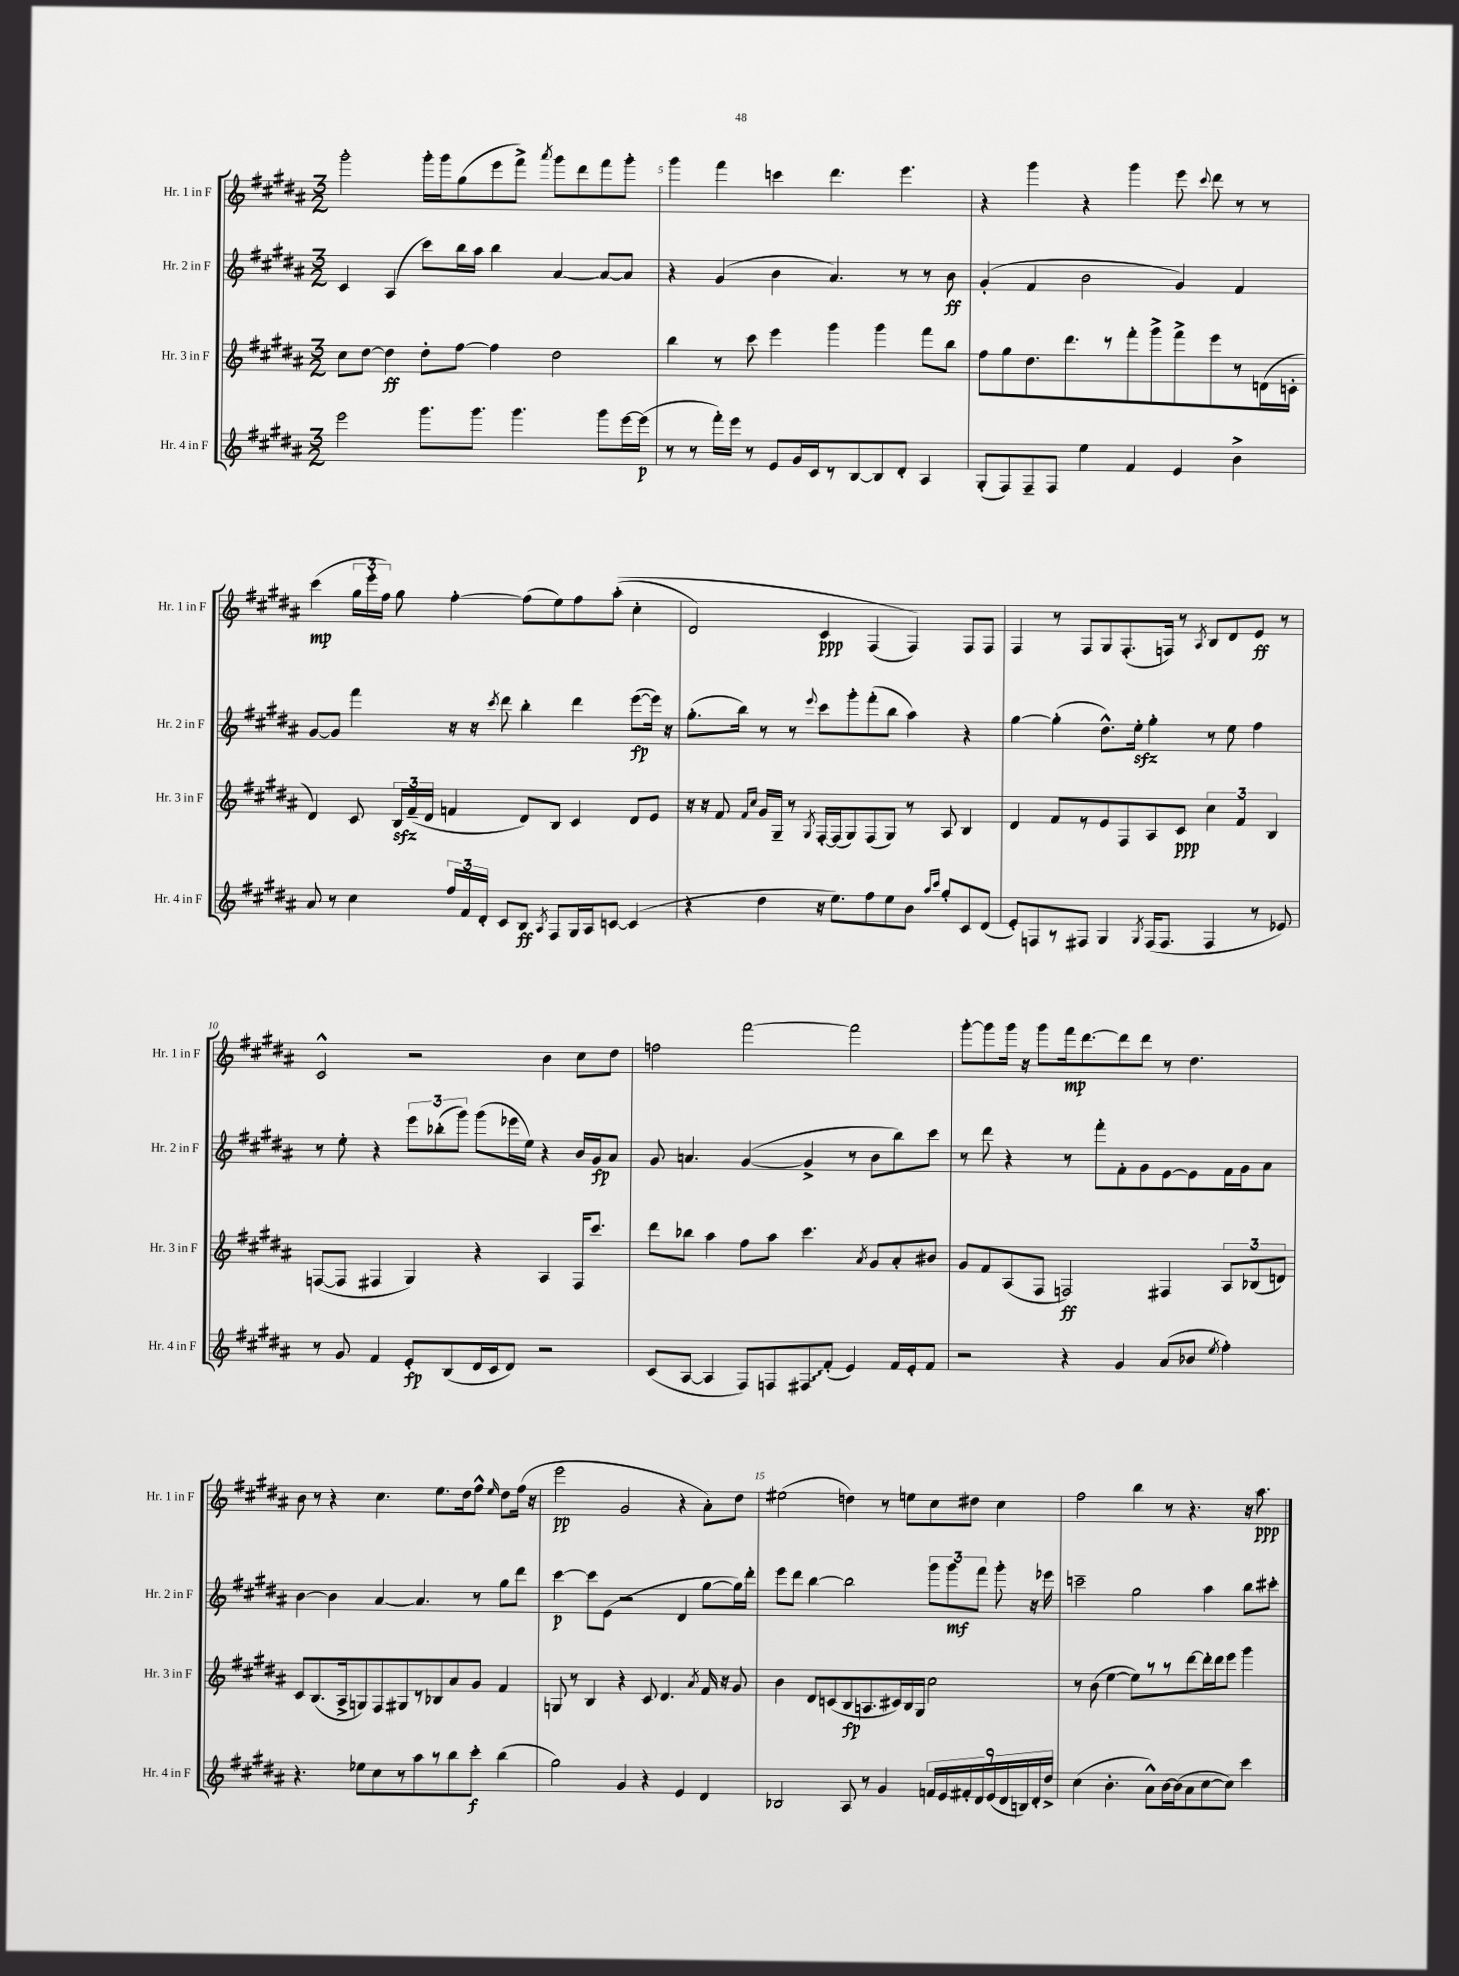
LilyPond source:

<<
\new StaffGroup <<
\new Staff = "s0" \with { instrumentName = "Hr. 1 in F" shortInstrumentName = "Hr. 1 in F" } {
    \clef treble \key b \major \numericTimeSignature \time 3/2
    \autoBeamOff gis'''2-. gis'''16[-. gis'''16 gis''8( e'''8 fis'''8]->) \acciaccatura { ais'''8 } gis'''8[ dis'''8 fis'''8 gis'''8]-. |
    gis'''4 fis'''4 c'''4 dis'''4. e'''4. |
    r4 gis'''4 r4 gis'''4 e'''8 \appoggiatura { cis'''8 } dis'''8 r8 r8 |
    cis'''4\mp( \tuplet 3/2 { gis''16[ e'''16-. fis''16]) } gis''8 fis''4~-. fis''8[( e''8) fis''8 ais''8]-.(\( cis''4-. |
    dis'2) cis'4\ppp fis4( fis4)\) fis8[ fis8] |
    fis4 r8 fis8[ gis8 fis8.-.( f16]) r8 \acciaccatura { ais8 } b8[ dis'8 e'8]\ff r8 |
    cis'2-^ r2 b'4 cis''8[ dis''8] |
    f''2 fis'''2~ fis'''2 |
    gis'''8[~-. gis'''8 gis'''16] r16 gis'''8[ fis'''16\mp dis'''8.~ dis'''8 dis'''8] r8 dis''4. |
    b'8 r8 r4 cis''4. e''8.[ dis''16 fis''8]-^ \grace { e''16 } dis''8[ fis''16]( r16 |
    e'''2\pp gis'2 r4 ais'8[-.) dis''8] |
    eis''2( d''4) r8 e''8[ cis''8 dis''8] cis''4 |
    fis''2 b''4 r8 r4. r16 ais''8.\ppp \bar "|." |
}
\new Staff = "s1" \with { instrumentName = "Hr. 2 in F" shortInstrumentName = "Hr. 2 in F" } {
    \clef treble \key b \major \numericTimeSignature \time 3/2
    \autoBeamOff cis'4 ais4( cis'''8[) b''16 ais''16] b''4 ais'4~ ais'8[~ ais'8] |
    r4 gis'4( b'4 ais'4.) r8 r8 b'8\ff |
    gis'4-.( fis'4 b'2 gis'4) fis'4 |
    gis'8[~ gis'8] fis'''4 r16 r16 \acciaccatura { cis'''8 } dis'''8 b''4-. dis'''4 e'''8[~\fp( e'''16]) r16 |
    gis''8.[-.( b''16]) r8 r8 \appoggiatura { e'''8 } cis'''8[ gis'''8-. fis'''8-.( b''8] ais''4) r4 |
    gis''4~ gis''4-.( dis''8.[-^) e''16]-.\sfz gis''4-. r8 e''8 fis''4 |
    r8 e''8-. r4 \tuplet 3/2 { e'''8[ bes''8-.( gis'''8]) } gis'''8[( ees'''16 e''16]) r4 b'16[ gis'16\fp ais'8] |
    gis'8 a'4. gis'4~( gis'4-> r8 b'8[ b''8) cis'''8] |
    r8 dis'''8 r4 r8 fis'''8[-. fis'8-. gis'8 e'8~ e'8 fis'16 gis'16 ais'8] |
    b'4~ b'4 ais'4~ ais'4. r8 gis''8[ dis'''8] |
    cis'''4~\p cis'''8[ e'8]( r2 dis'4 gis''8[~ gis''16) dis'''16]-. |
    e'''8[ dis'''8] b''4~ b''2 \tuplet 3/2 { gis'''8[ gis'''8\mf fis'''8] } gis'''8-. r16 ees'''16 |
    c'''2-- gis''2 ais''4 b''8[ cis'''8]-. \bar "|." |
}
\new Staff = "s2" \with { instrumentName = "Hr. 3 in F" shortInstrumentName = "Hr. 3 in F" } {
    \clef treble \key b \major \numericTimeSignature \time 3/2
    \autoBeamOff cis''8[ dis''8]~ dis''4\ff dis''8[-. fis''8]~ fis''4 dis''2 |
    b''4 r8 cis'''8 e'''4 gis'''4 gis'''4 fis'''8[ b''8] |
    fis''8[ gis''8 dis''8. dis'''8. r8 fis'''8-. gis'''8-> fis'''8-> e'''8 r8 d'16( c'16]-. |
    dis'4) cis'8 \tuplet 3/2 { b16[\sfz fis'16--( dis'16] } f'4 dis'8[) b8] cis'4 dis'8[ e'8] |
    r16 r16 fis'8 \grace { fis'16[ cis''16] } gis'16[ gis16]-- r8 \acciaccatura { gis8 } fis16[~-. fis16( gis8) fis8( gis8]) r8 ais8 b4 |
    dis'4 fis'8[ r8 e'8 fis8 ais8 cis'8]\ppp \tuplet 3/2 { cis''4 fis'4 b4 } |
    f8[~( f8] fis4 gis4) r4 ais4 fis16[ cis'''8.] |
    dis'''8[ bes''8] ais''4 fis''8[ ais''8] cis'''4. \acciaccatura { ais'8 } gis'8[ ais'8-. bis'8] |
    gis'8[ fis'8 ais8( fis8] f2\ff) fis4 \tuplet 3/2 { ais8[ bes8( d'8]) } |
    cis'8[ b8.( ais16-> g8) fis8 gis8 r8 bes8 ais'8 gis'8] fis'4 |
    g8 r8 b4 r4 cis'8 dis'4. \acciaccatura { ais'8 } fis'16 r16 gis'8 |
    b'4 dis'8[ c'8( b8\fp a8. cis'16) b16 gis16] cis''2 |
    r8 b'8( e''4~ e''8[) r8 r8 dis'''8~ dis'''16-. dis'''16 e'''8] gis'''4 \bar "|." |
}
\new Staff = "s3" \with { instrumentName = "Hr. 4 in F" shortInstrumentName = "Hr. 4 in F" } {
    \clef treble \key b \major \numericTimeSignature \time 3/2
    \autoBeamOff e'''2 gis'''8.[ gis'''8.] gis'''4. gis'''8[ e'''16~ e'''16]\p( |
    r8 r8 fis'''16[-.) e'''16] r8 e'8[ gis'16 cis'16 r8 b8~ b8 dis'8]-. ais4 |
    gis8[-.( fis8) fis8-- fis8] e''4 fis'4 e'4 b'4-> |
    ais'8 r8 cis''4 \tuplet 3/2 { fis''16[ fis'16 dis'16]-. } cis'8[ b8]\ff \acciaccatura { ais8 } fis8[ gis16 ais16 c'8]~ c'4( |
    r4 dis''4 r16 e''8.[) fis''8 e''8 b'8] \grace { ais''16[ cis'''16] } gis''8[-. cis'8 dis'8]( |
    e'8[-.) f8 r8 fis8] gis4 \acciaccatura { gis8 } fis16[( fis8.] fis4 r8 ees'8) |
    r8 gis'8 fis'4 e'8[-.\fp b8( dis'16 cis'16 dis'8]) r2 |
    cis'8[( ais8]~ ais4 fis8[) f8 \once \override Glissando.style = #'zigzag fis8\glissando fis'8]-.( e'4) fis'16[ e'16-. fis'8] |
    r2 r4 gis'4 ais'8[( bes'8] \acciaccatura { e''8 } fis''4-.) |
    r4. ees''8[ cis''8 r8 ais''8 r8 b''8 cis'''8]-.\f b''4( |
    gis''2) gis'4 r4 e'4 dis'4 |
    bes2 ais8 r8 gis'4 \tuplet 9/8 { f'16[ e'16 fis'16-. dis'16 e'16( dis'16 b16) dis'16-. dis''16]-> } |
    cis''4( b'4.-. ais'8[-^) b'16~ b'16( ais'8 cis''8~ cis''8]) cis'''4 \bar "|." |
}
>>
>>
\layout { \context { \Score currentBarNumber = #4 \override BarNumber.break-visibility = ##(#f #t #t) barNumberVisibility = #(every-nth-bar-number-visible 5) } }
